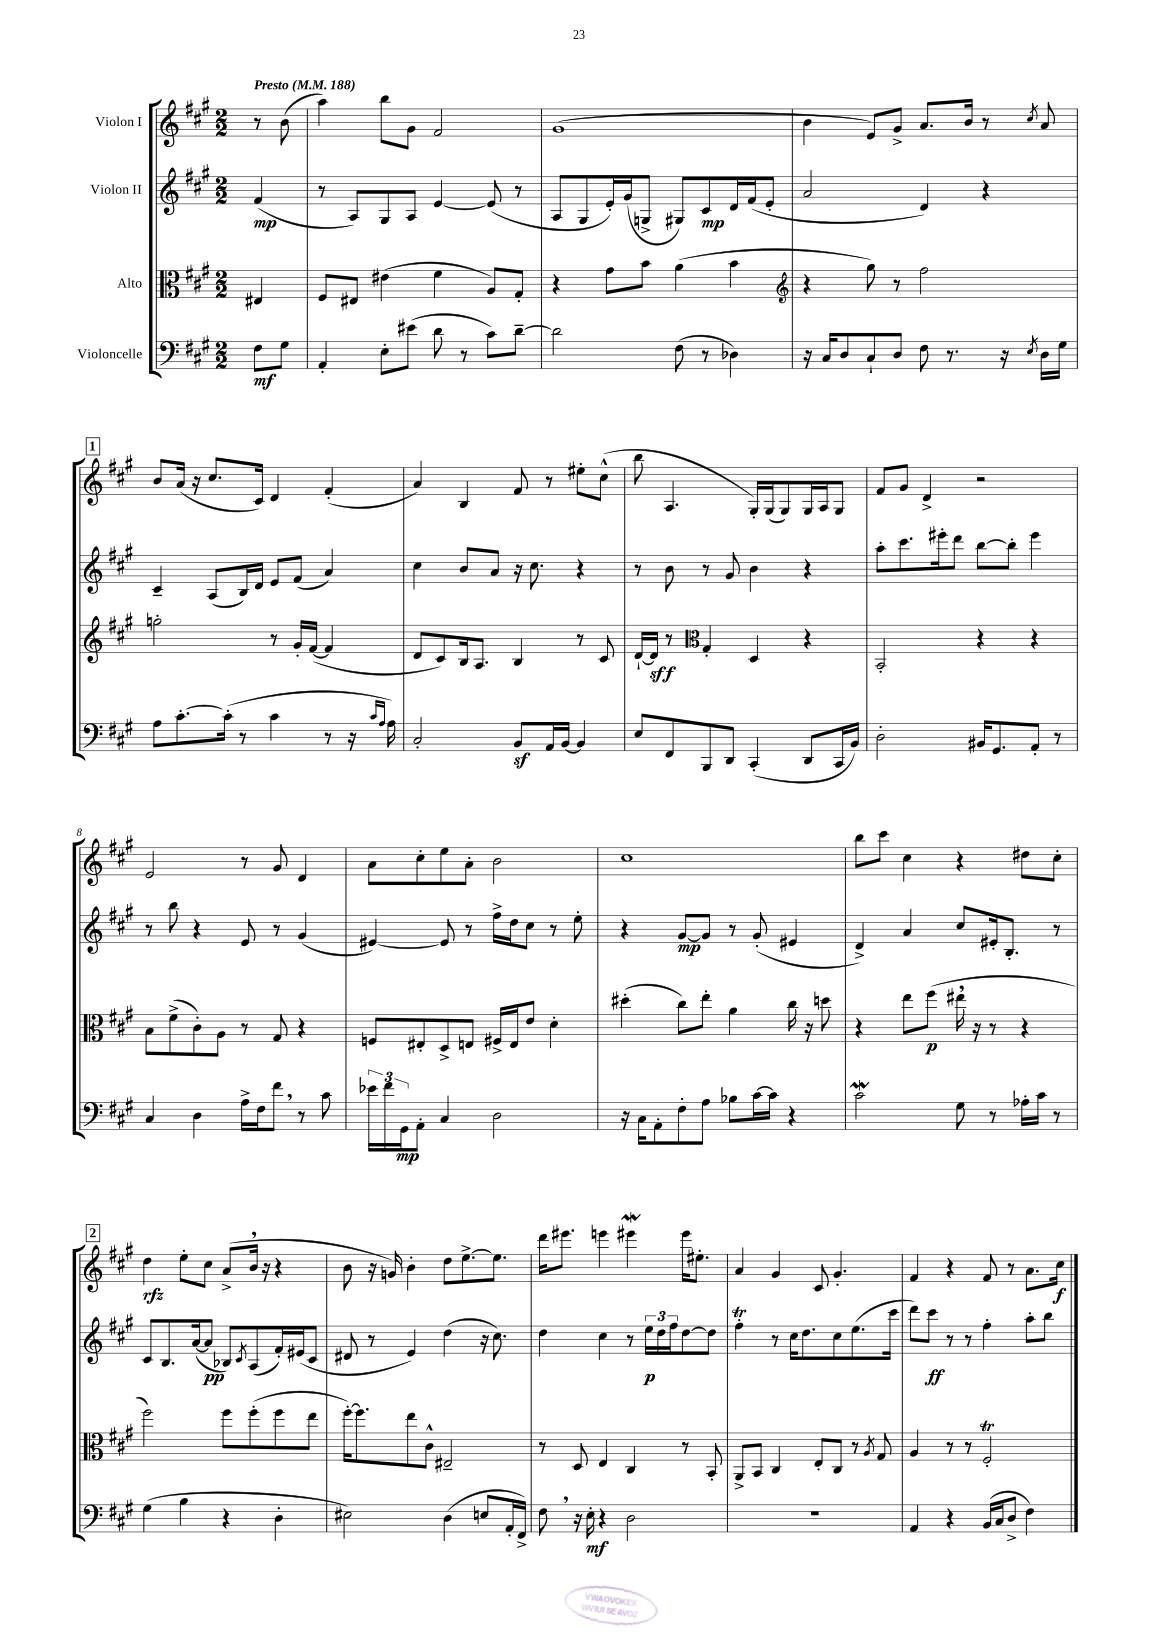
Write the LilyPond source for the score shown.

<<
\new StaffGroup <<
\new Staff = "s0" \with { instrumentName = "Violon I" } {
    \clef treble \key a \major \numericTimeSignature \time 2/2 \partial 4 \tempo "Presto" 4 = 188
    r8 b'8( |
    a''4) b''8 gis'8 fis'2 |
    gis'1( |
    b'4 e'8) gis'8-> a'8. b'16 r8 \acciaccatura { cis''8 } a'8 |
    \mark \markup { \box "1" } b'8 a'16( r16 cis''8. cis'16) d'4 fis'4-.( |
    a'4) b4 fis'8 r8 eis''8-. cis''8-^( |
    b''8 a4. gis16-.) gis16( gis8) gis16 a16 gis8 |
    fis'8 gis'8 d'4-> r2 |
    e'2 r8 gis'8 d'4 |
    a'8 cis''8-. e''8 a'8-. b'2 |
    cis''1 |
    b''8 cis'''8 cis''4 r4 dis''8 cis''8-. |
    \mark \markup { \box "2" } d''4\rfz e''8-. cis''8 a'8->( b'16 \breathe r16 r4 |
    b'8 r16 g'16) b'4-. d''8 e''8.~-> e''8. |
    d'''16 eis'''8. e'''4 eis'''4\mordent eis'''16 eis''8.-. |
    a'4 gis'4 cis'8 gis'4.-. |
    fis'4 r4 fis'8 r8 a'8. cis''16\f \bar "|." |
}
\new Staff = "s1" \with { instrumentName = "Violon II" } {
    \clef treble \key a \major \numericTimeSignature \time 2/2 \partial 4
    fis'4\mp( |
    r8 a8) gis8 a8 e'4~ e'8( r8 |
    a8 gis8 e'16-.) gis'16( g8-> gis8) cis'8\mp d'16 fis'16( e'8-. |
    a'2 d'4) r4 |
    \mark \markup { \box "1" } cis'4-- a8( b16) d'16 e'8 fis'8( a'4) |
    cis''4 b'8 a'8 r16 cis''8. r4 |
    r8 b'8 r8 gis'8 b'4 r4 |
    a''8-. cis'''8. eis'''16-. d'''8 b''8~ b''8-. eis'''4 |
    r8 b''8 r4 e'8 r8 gis'4( |
    eis'4~) eis'8 r8 fis''16-> d''16 cis''8 r8 e''8-. |
    r4 gis'8~\mp gis'8 r8 gis'8-.( eis'4 |
    d'4->) a'4 cis''8 eis'16-. b8.-. r8 |
    \mark \markup { \box "2" } cis'8 b8. a'16~( a'8\pp bes8) \acciaccatura { cis'8 } a8( fis'16-.) eis'16( cis'8 |
    dis'8 r8 e'4) d''4( r16 cis''8.) |
    d''4 cis''4 r8 \tuplet 3/2 { e''16\p d''16 fis''16 } d''8~ d''8 |
    fis''4-.\trill r8 cis''16 d''8. cis''8 e''8.( cis'''16 |
    d'''8) cis'''8\ff r8 r8 fis''4-. a''8-. b''8 \bar "|." |
}
\new Staff = "s2" \with { instrumentName = "Alto" } {
    \clef alto \key a \major \numericTimeSignature \time 2/2 \partial 4
    eis4 |
    fis8 eis8 eis'4( fis'4 a8) gis8-. |
    r4 gis'8 b'8 a'4( b'4 |
    \clef treble r4 gis''8) r8 fis''2 |
    \mark \markup { \box "1" } g''2-. r8 gis'16-. fis'16~( fis'4 |
    d'8 cis'8) b16 a8. b4 r8 cis'8 |
    d'16~-! d'16\sff r8 \clef alto gis4-. d4 r4 |
    b,2-. r4 r4 |
    b8 fis'8->( cis'8-.) a8 r8 gis8 r4 |
    f8 eis8-. d8-> e8 fis16-> e16 e'8 d'4-. |
    dis''4-.( cis''8) e''8-. a'4 cis''16 r16 d''8 |
    r4 e''8 fis''8\p( eis''16 \breathe r16 r8 r4 |
    \mark \markup { \box "2" } fis''2) fis''8 fis''8-.( fis''8 e''8 |
    fis''16~-.) fis''8. e''8 cis'8-^ eis2-- |
    r8 d8 e4 cis4 r8 b,8-. |
    a,8-> b,8 cis4 e8-. cis8 r8 \acciaccatura { a8 } gis8 |
    a4 r8 r8 fis2-.\trill \bar "|." |
}
\new Staff = "s3" \with { instrumentName = "Violoncelle" } {
    \clef bass \key a \major \numericTimeSignature \time 2/2 \partial 4
    fis8\mf gis8 |
    a,4-. e8-. eis'8( d'8 r8 cis'8) d'8~-- |
    d'2 fis8( r8 des4) |
    r16 cis16 d8 cis8-! d8 fis8 r8. r16 \acciaccatura { e8 } d16 gis16 |
    \mark \markup { \box "1" } a8 cis'8.~-. cis'16-.( r8 cis'4 r8 r16 \grace { cis'16 a16 } a16) |
    cis2-. b,8\sf a,16 b,16~ b,4 |
    e8 fis,8 b,,8 d,8 cis,4-.( d,8 cis,16 b,16) |
    d2-. bis,16 gis,8. a,8-. r8 |
    cis4 d4 a16-> fis16 fis'8 \breathe r8 cis'8 |
    \tuplet 3/2 { ees'16 fis'16 gis,16\mp } a,8-. cis4 d2 |
    r16 cis16 a,8-. fis8-. a8 bes8 cis'16~ cis'16 r4 |
    cis'2\mordent gis8 r8 aes16-. cis'16 r8 |
    \mark \markup { \box "2" } gis4( b4 r4 d4-. |
    eis2) d4( e8 a,16-. fis,16->) |
    fis8 \breathe r16 e16-.\mf r4 d2 |
    r1 |
    a,4 r4 b,16( cis16 d8-> fis4) \bar "|." |
}
>>
>>
